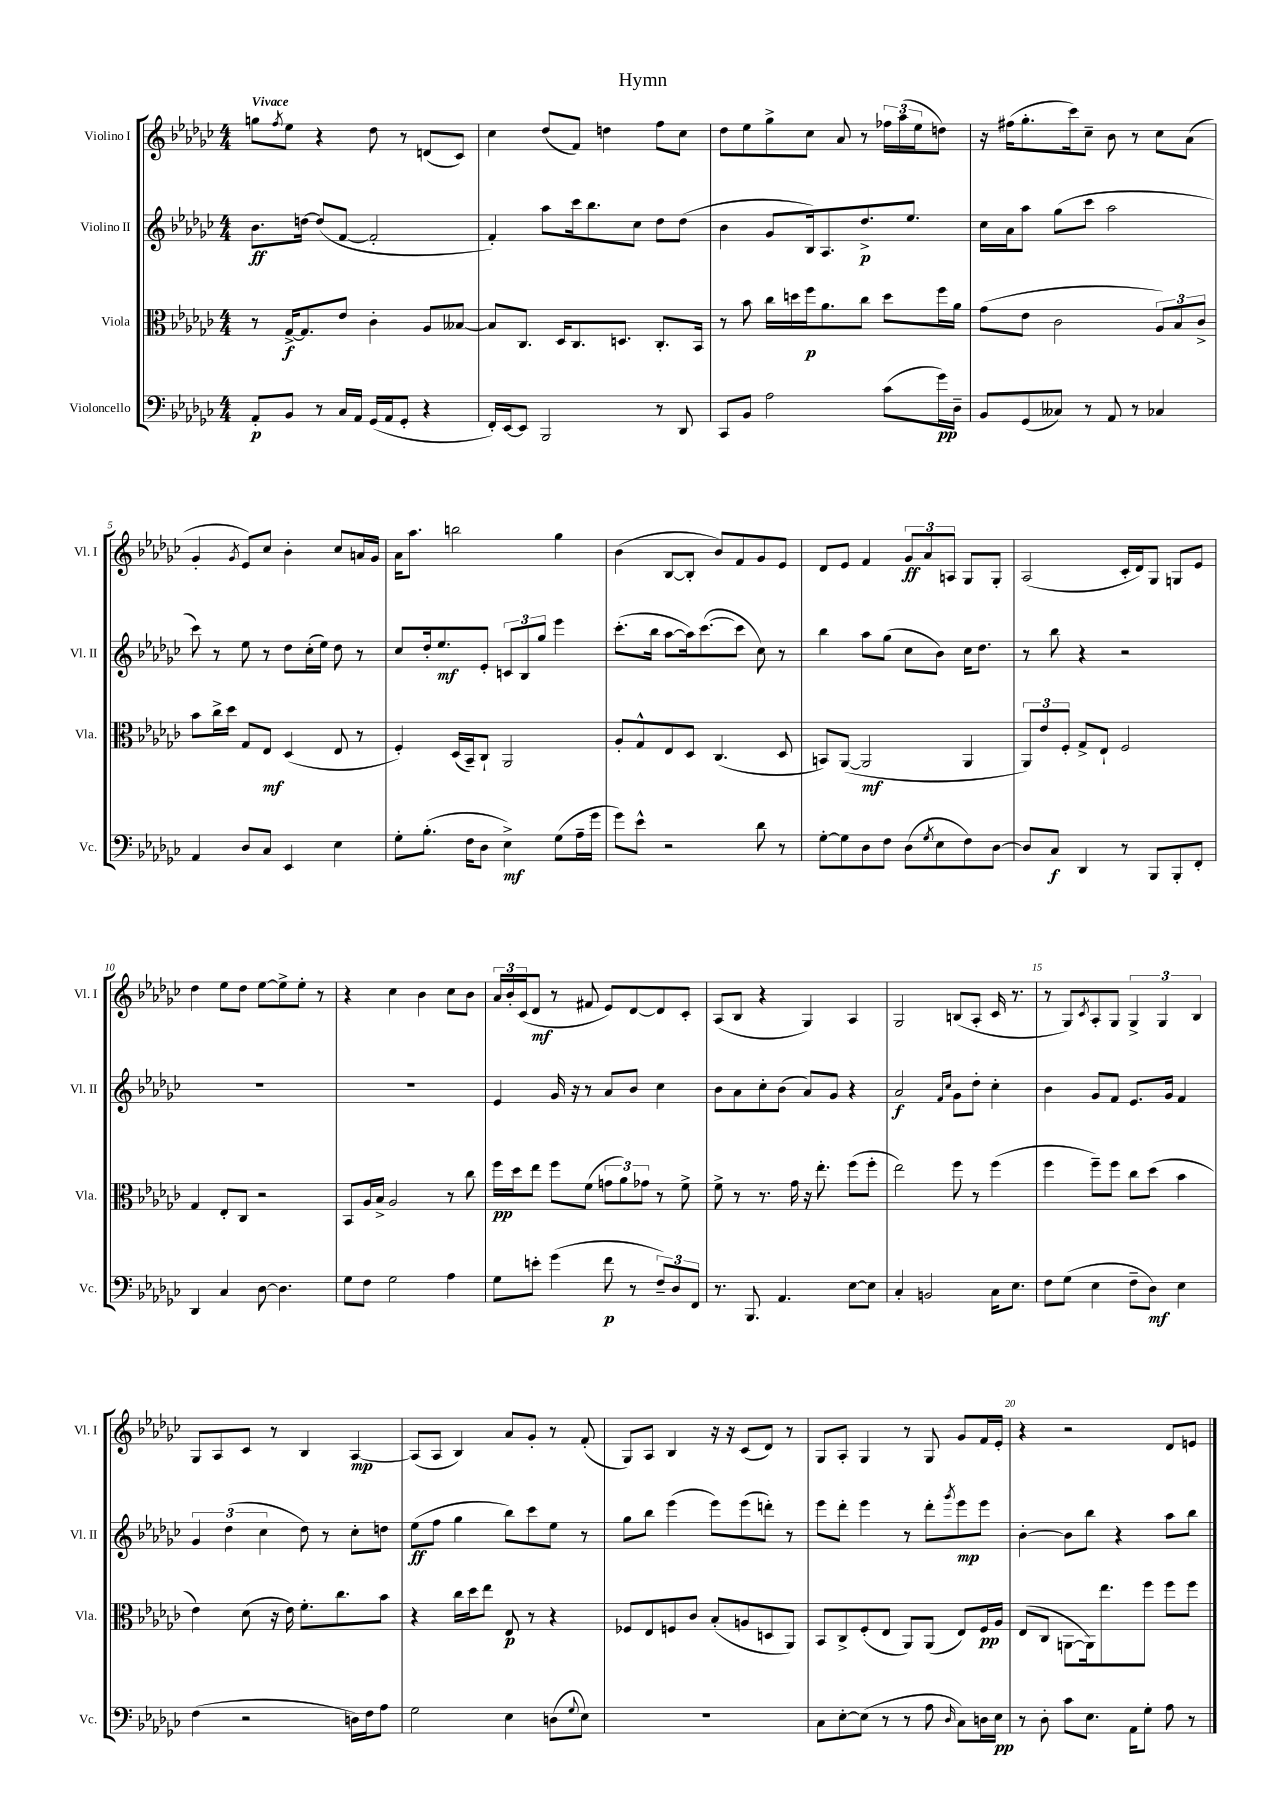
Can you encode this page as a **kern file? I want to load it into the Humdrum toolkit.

**kern	**kern	**kern	**kern
*staff4	*staff3	*staff2	*staff1
*clefF4	*clefC3	*clefG2	*clefG2
*k[b-e-a-d-g-c-]	*k[b-e-a-d-g-c-]	*k[b-e-a-d-g-c-]	*k[b-e-a-d-g-c-]
*M4/4	*M4/4	*M4/4	*M4/4
8AA-'/L	8r	8.b-\L	8gg\L
.	.	.	8qff/
8BB-/J	[16G-^/LK	.	8ee-\J
.	8.G-/]	[16dd\Jk	.
8r	.	(8dd/]L	4r
16C-/LL	8e-/J	[8f/J	.
16AA-/JJ	.	.	.
(16GG-/LL	4c-'\	2f'/]	8dd-\
16AA-/J	.	.	.
8GG-'/J	.	.	8r
4r	8A-/L	.	(8d/L
.	[8B--/J	.	8c-/J)
=	=	=	=
16FF'/LL)	8B--/]L	4f'/)	4cc-\
[16EE-/J	.	.	.
8EE-/]J	8.C-/J	.	.
2BBB-/	.	8aa-\L	(8dd-/L
.	16D-/LK	.	.
.	8.C-/	16ccc-\k	8f/J)
.	.	8.bb-\	.
.	.	.	4dd\
.	8.D/J	.	.
.	.	8cc-\J	.
8r	8.C-'/L	8dd-\L	8ff\L
8DD-/	.	(8dd-\J	8cc-\J
.	16BB-/Jk	.	.
=	=	=	=
8CC-/L	8r	4b-\	8dd-\L
8BB-/J	8b-\	.	8ee-\
2A-\	16cc-\LL	8g-/L	8gg-^\
.	16dd\	.	.
.	16ff\J	16B-/k)	8cc-\J
.	8.a-\	8.A-/	.
.	.	.	8a-/
.	8cc-\J	8.dd-^/	8r
(8c-\L	8dd\L	.	24ff-\LL
.	.	.	(24aa-\
.	.	8.ee-/J	.
.	.	.	24ee-\J
16g-\L)	16ff\L	.	8dd\J)
16D-~\JJ	16a-\JJ	.	.
=	=	=	=
8BB-/L	(8g-\L	16cc-\LL	16r
.	.	16a-\J	(16ff#\LK
(8GG-/	8e-\J	8aa-\J	8.gg-'\
8C--/J)	2c-\	(8gg-\L	.
.	.	.	16ccc-\k)
8r	.	8ccc-\J	8cc-~\J
8AA-/	.	2aa-\	8b-\
8r	.	.	8r
4C-/	12A-/L)	.	8cc-\L
.	12B-/	.	.
.	.	.	(8a-\J
.	12c-^/J	.	.
=	=	=	=
4AA-/	8b-\L	8ccc-\)	4g-'/
.	16cc-^\L	8r	.
.	16dd-\JJ	.	.
.	.	.	8qg-/
8D-/L	8G-/L	8ee-\	8e-/L)
8C-/J	8E-/J	8r	8cc-/J
4EE-/	(4D-/	8dd-\L	4b-'\
.	.	(16cc-'\L	.
.	.	16ee-\JJ)	.
4E-\	8E-/	8dd-\	8cc-/L
.	8r	8r	16a/L
.	.	.	16g-/JJ
=	=	=	=
8G-'\L	4F'/)	8cc-/L	16a-\LK
.	.	.	8.aa-\J
(8.B-'\J	.	16dd-'/k	.
.	.	8.ee-/	.
.	(16D-/LL	.	2bb\
16F\LK	16BB-~/J)	.	.
8D-\J	8C-`/J	8e-'/J	.
4E-^\)	2AA-/	12c/L	.
.	.	12B-/	.
.	.	12gg-/J	.
(8G-\L	.	4eee-\	4gg-\
16A-~\L	.	.	.
16g-\JJ	.	.	.
=	=	=	=
8g-\L)	8A-'/L	(8.ccc-'\L	(4b-\
8e-^^\J	8G-^^/	.	.
.	.	16bb-\Jk	.
2r	8E-/	[8aa-\L	[8B-/L
.	8D-/J	16aa-\]k)	8B-'/]J
.	.	([8.ccc-\	.
.	(4.C-/	.	8b-/L)
.	.	8ccc-\]J	8f/
8d-\	.	8cc-\)	8g-/
8r	8D-/	8r	8e-/J
=	=	=	=
[8G-'\L	8BB/L)	4bb-\	8d-/L
8G-\]	([8AA-/J	.	8e-/J
8D-\	2AA-/]	8aa-\L	4f/
8F\J	.	(8gg-\J	.
(8D-\L	.	8cc-\L	12g-/L
.	.	.	12a-/
8qG-/	.	.	.
8E-\	.	8b-\J)	.
.	.	.	12A/J
8F\)	4AA-/	16cc-\LK	8G-/L
.	.	8.dd-\J	.
[8D-\J	.	.	8G-'/J
=	=	=	=
8D-/]L	12AA-/L)	8r	(2A-/
.	12e-/	.	.
8C-/J	.	8bb-\	.
.	12F'/J	.	.
4DD-/	8G-^/L	4r	.
.	8E-`/J	.	.
8r	2F/	2r	16c-'/LL
.	.	.	16d-/J)
8BBB-/L	.	.	8G-/J
8BBB-'/	.	.	8G/L
8FF'/J	.	.	8e-/J
=	=	=	=
4DD-/	4G-/	1r	4dd-\
4C-/	8E-'/L	.	8ee-\L
.	8C-/J	.	8dd-\J
[8D-\	2r	.	[8ee-\L
4.D-\]	.	.	8ee-^\]
.	.	.	8ee-'\J
.	.	.	8r
=	=	=	=
8G-\L	8BB-/L	1r	4r
8F\J	16A-/L	.	.
.	16B-^/JJ	.	.
2G-\	2A-/	.	4cc-\
.	.	.	4b-\
4A-\	8r	.	8cc-\L
.	8cc-\	.	8b-\J
=	=	=	=
8G-\L	16ff\LL	4e-/	24a-/LL
.	.	.	24b-'/
.	16dd-\J	.	.
.	.	.	(24c-/J
8e'\J	8ee-\J	.	8d-/J
(4g-\	8ff\L	16g-/	8r
.	.	16r	.
.	(8f\J	8r	8f#/
8f\	12g\L	8a-/L	8e-/L)
.	12a-\)	.	.
8r	.	8b-/J	[8d-/
.	12g-\J	.	.
12F~/L)	8r	4cc-\	8d-/]
12D-/	.	.	.
.	8f^\	.	8c-'/J
12FF/J	.	.	.
=	=	=	=
8.r	8f^\	8b-\L	(8A-/L
.	8r	8a-\	8B-/J
8.BBB-/	.	.	.
.	8.r	8cc-'\	4r
4.AA-/	.	(8b-\J	.
.	16g-\	.	.
.	16r	8a-/L)	4G-/)
.	8.ee-'\	.	.
.	.	8g-/J	.
[8E-\L	(8ff\L	4r	4A-/
8E-\]J	8ff'\J	.	.
=	=	=	=
4C-'/	2ee-\)	2a-/	2G-/
2BB/	.	.	.
.	.	16qqf/LL	.
.	.	16qqcc-/JJ	.
.	8ff\	8g-\L	(8B/L
.	8r	8dd-'\J	8A-'/J
16C-\LK	(4ff\	4cc-'\	16c-/
8.E-\J	.	.	8.r
=	=	=	=
8F\L	4ff\	4b-\	8r
(8G-\J	.	.	8G-/L)
.	.	.	8qc-/
4E-\	8ff~\L)	8g-/L	8A-'/
.	8ff\J	8f/J	8G-/J
8F~\L	8cc-\L	8.e-/L	6G-^/
8D-\J)	(8dd-\J	.	.
.	.	.	6G-/
.	.	16g-/Jk	.
4E-\	4b-\	4f/	.
.	.	.	6B-/
=	=	=	=
(4F\	4e-\)	6g-/	8G-/L
.	.	.	8A-/
.	.	(6dd-\	.
2r	(8d-\	.	8c-/J
.	.	6cc-\	.
.	16r	.	8r
.	16e-\)	.	.
.	8.f'\L	8dd-\)	4B-/
.	.	8r	.
.	8.cc-\	.	.
16D\LL)	.	8cc-'\L	[4A-/
16F\J	.	.	.
8A-\J	8b-\J	8dd\J	.
=	=	=	=
2G-\	4r	(8ee-\L	(8A-/]L
.	.	8ff\J	8A-/J
.	16cc-\LL	4gg-\	4B-/)
.	16dd-\J	.	.
.	8ee-\J	.	.
4E-\	8E-/	8bb-\L)	8a-/L
.	8r	8ccc-\	8g-'/J
(8D\L	4r	8ee-\J	8r
8qqG-/	.	.	.
8E-\J)	.	8r	(8f'/
=	=	=	=
1r	8F-/L	8gg-\L	8G-/L)
.	8E-/	8bb-\J	8A-/J
.	8F/	(4eee-\	4B-/
.	8c-/J	.	.
.	(8B-'/L	8eee-\L)	16r
.	.	.	16r
.	8A/	(8eee-\	(8c-/L
.	8D/	8ddd'\J)	8d-/J)
.	8AA-/J)	8r	8r
=	=	=	=
8C-\L	8BB-/L	8eee-\L	8G-/L
[8E-'\	8C-^/	8ddd-'\J	8A-'/J
(8E-\]J	(8F'/	4eee-\	4G-/
8r	8E-/J	.	.
8r	8AA-/L)	8r	8r
8A-\	(8AA-/J	8ddd-'\L	8G-/
16qqD-/	.	8qggg-/	.
8C-\L)	8E-/L)	8eee-\	8g-/L
16D\L	16F/L	8eee-\J	16f/L
16E-\JJ	16A-/JJ	.	16e-'/JJ
=	=	=	=
8r	(8E-/L	[4b-'\	4r
8D-'\	8C-/J	.	.
8c-\L	[8AA\L	8b-\]L	2r
8.E-\J	16AA\]k)	8bb-\J	.
.	8.ee-\	.	.
.	.	4r	.
16AA-\LK	.	.	.
8G-'\J	8ff\J	.	.
8A-\	8ff\L	8aa-\L	8d-/L
8r	8ff\J	8bb-\J	8e/J
==	==	==	==
*-	*-	*-	*-
